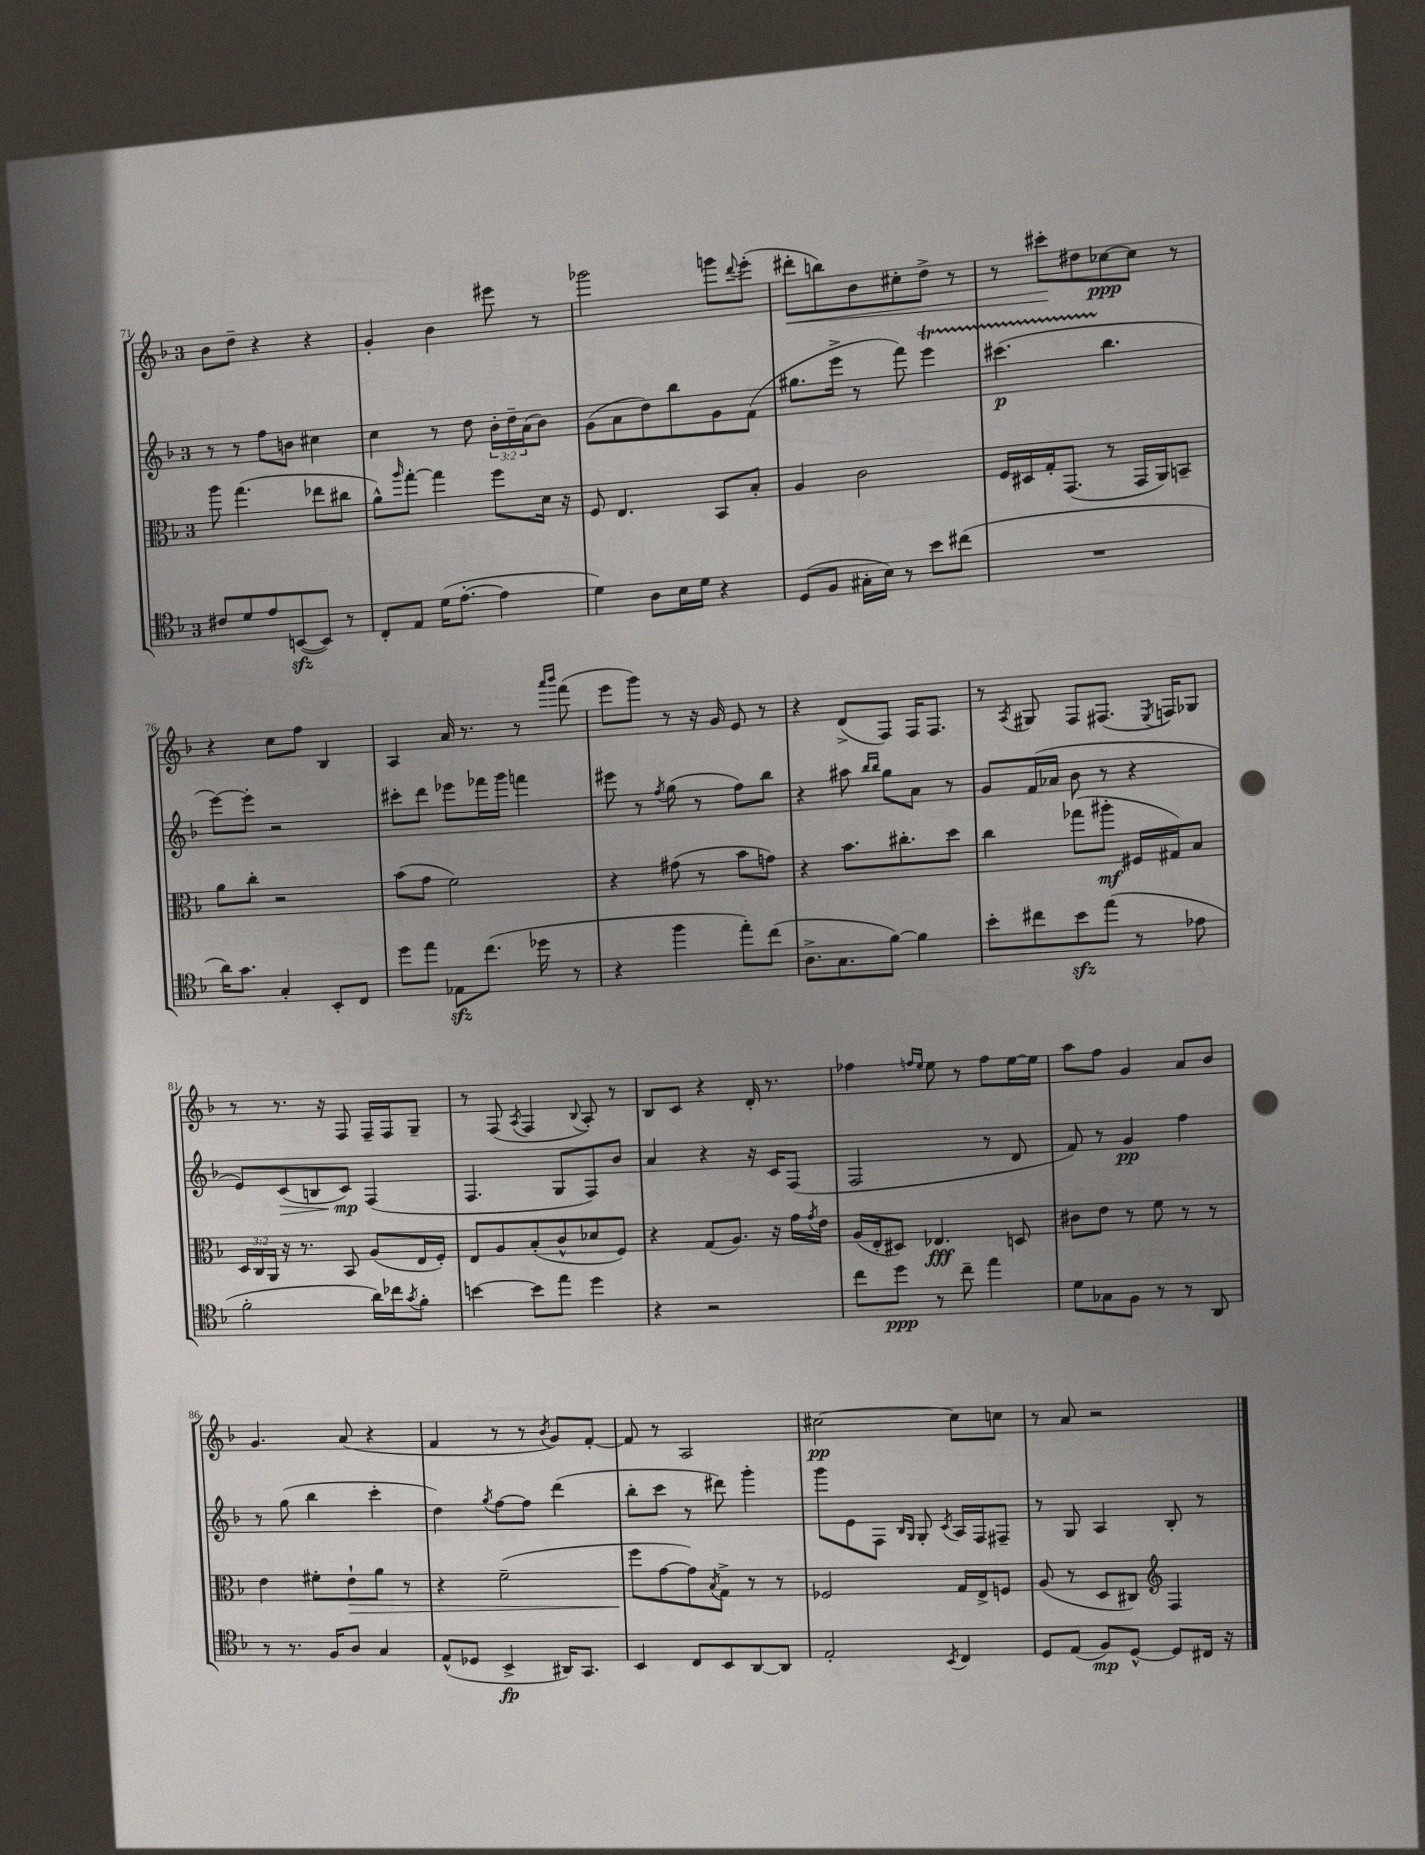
<<
\new StaffGroup <<
\new Staff = "s0" {
    \clef treble \key f \major \once \override Staff.TimeSignature.style = #'single-digit \time 3/4
    bes'8 d''8-- r4 r4 |
    g'4-. bes'4 eis'''8 r8 |
    ges'''2 g'''8 \appoggiatura { d'''8 } e'''8-.( |
    dis'''8-.\< b''8) bes'8 cis''8-. d''8-> r8 |
    r8 cis'''8-.\! dis''8 ces''8~\ppp ces''8 r8 |
    r4 c''8 f''8 bes4 |
    a4 a'16 r8. r8 \grace { a'''16 bes'''16 } f'''8( |
    e'''8 g'''8) r8 r16 g'16 e'8 r8 |
    r4 d'8->( f8) f16 f8. |
    r8 \acciaccatura { a8 } gis8 f8 fis8.( \acciaccatura { e8 } f16) ges8 |
    r8 r8. r16 f8 f16-- f16 g8-- |
    r8 f8( \acciaccatura { a8 } f4 \appoggiatura { bes8 } a8-.) r8 |
    bes8 c'8 r4 d'16-. r8. |
    fes''4 \grace { f''16 e''16 } e''8 r8 f''8 e''16~ e''16 |
    a''8 f''8 g'4 a'8 bes'8 |
    g'4. a'8( r4 |
    f'4 r8 r8 \acciaccatura { bes'8 } g'8) f'8~-. |
    f'8 r8 a2 |
    cis''2~\pp cis''8 c''8 |
    r8 a'8 r2 \bar "|." |
}
\new Staff = "s1" {
    \clef treble \key f \major \once \override Staff.TimeSignature.style = #'single-digit \time 3/4 \override Staff.TupletNumber.text = #tuplet-number::calc-fraction-text
    r8 r8 f''8 b'8 cis''4 |
    c''4 r8 d''8 \tuplet 3/2 { bes'16-. d''16-- a'16( } bes'8) |
    g'8( a'8 d''8) bes''8 g'8 f'8( |
    gis''8. e'''16-> r8 f'''8) e'''4\startTrillSpan |
    cis'''4.\p( bes''4.\stopTrillSpan |
    e'''8~) e'''8-. r2 |
    cis'''8-. d'''8 ees'''8 fes'''16 g'''16 f'''4 |
    eis'''8 r8 \acciaccatura { f''8 } g''8( r8 f''8) bes''8 |
    r4 ais''8 \grace { bes''16 bes''16 } g''8 a'8 r8 |
    g'8 f'16( aes'16 bes'8 r8 r4 |
    e'8) c'8\>( b8 c'8\mp\!) f4( |
    f4. g8 f8) bes'8 |
    a'4 r4 r16 c'16 f8( |
    f2 r8 d'8 |
    f'8) r8 g'4\pp f''4 |
    r8 g''8( bes''4 c'''4-. |
    d''4) \acciaccatura { g''8 } f''8~ f''8 d'''4( |
    bes''8-. c'''8 r8 dis'''8) g'''4-. |
    g'''8 e'8 f8 \grace { bes16 g16 } g8-. \acciaccatura { c'8 } a16 f16 fis8-- |
    r8 g8 a4 bes8-. r8 \bar "|." |
}
\new Staff = "s2" {
    \clef alto \key f \major \once \override Staff.TimeSignature.style = #'single-digit \time 3/4 \override Staff.TupletNumber.text = #tuplet-number::calc-fraction-text
    a''8 g''4.( ees''8 cis''8 |
    a'8-^) \grace { a''16 } g''8~-. g''4 f''8 d'16 r16 |
    f8 e4. bes,8 bes8-. |
    a4 c'2 |
    f16 dis16 g16-. g,8.( r8 g,16 a,16) b,8-- |
    a'8 c''8-. r2 |
    bes'8( g'8 f'2) |
    r4 gis'8( r8 bes'8 g'8) |
    r4 bes'8. cis''8.-. d''8 |
    c''4 ges''8( ais''8-.\mf fis16 gis16) bes8 |
    \tuplet 3/2 { d16 c16 a,16 } r16 r8. bes,8 a8( e16 f16-.) |
    e8 a8 bes8-.( c'8-^ des'8 f8) |
    r4 g8( a8.) r16 g'16 \acciaccatura { g'8 } e'16 |
    a16( e16-. dis8) ees4.\fff d8 |
    cis'8 e'8 r8 f'8 r8 r8 |
    e'4 fis'8-. e'8-!\> a'8 r8 |
    r4 f'2--( |
    f''8\! g'8~ g'8) \acciaccatura { bes8 } g8-> r8 r8 |
    fes2 g16 e16-> f8 |
    a8( r8 d8 cis8) \clef treble f4 \bar "|." |
}
\new Staff = "s3" {
    \clef tenor \key f \major \once \override Staff.TimeSignature.style = #'single-digit \time 3/4
    cis'8 d'8 e'8 b,8~\sfz( b,8) r8 |
    c8-. e8 d'16( e'8.~-. e'4 |
    d'4) a8 bes16 d'16 r4 |
    d8( f8 gis16-. bes16) r8 bes'8 cis''8( |
    R2. |
    a'16) g'8. g4-. bes,8-. c8 |
    d''8 e''8 ees8\sfz c''8.( des''16 r8 |
    r4 f''4 e''8-.) c''8( |
    a8.-> g8. f'8~) f'4 |
    bes'8-. cis''8 bes'8\sfz e''8( r8 ees'8 |
    f'2-. a'16) ces''16 \acciaccatura { g'8 } f'8-. |
    b'4~ b'8 e''8 d''4 |
    r4 r2 |
    c''8 d''8\ppp r8 c''8-- e''4 |
    d'8 ges8 f8 r8 r8 a,8 |
    r8 r8. f16 a8 g4 |
    e8-^( des8 bes,4->\fp ais,16) g,8. |
    bes,4 c8 bes,8 a,8~ a,8 |
    e2-. \acciaccatura { bes,8 } c4 |
    d8 e8( f8\mp) d8~-^ d8 cis16 r16 \bar "|." |
}
>>
>>
\layout { \context { \Score currentBarNumber = #71 } }
